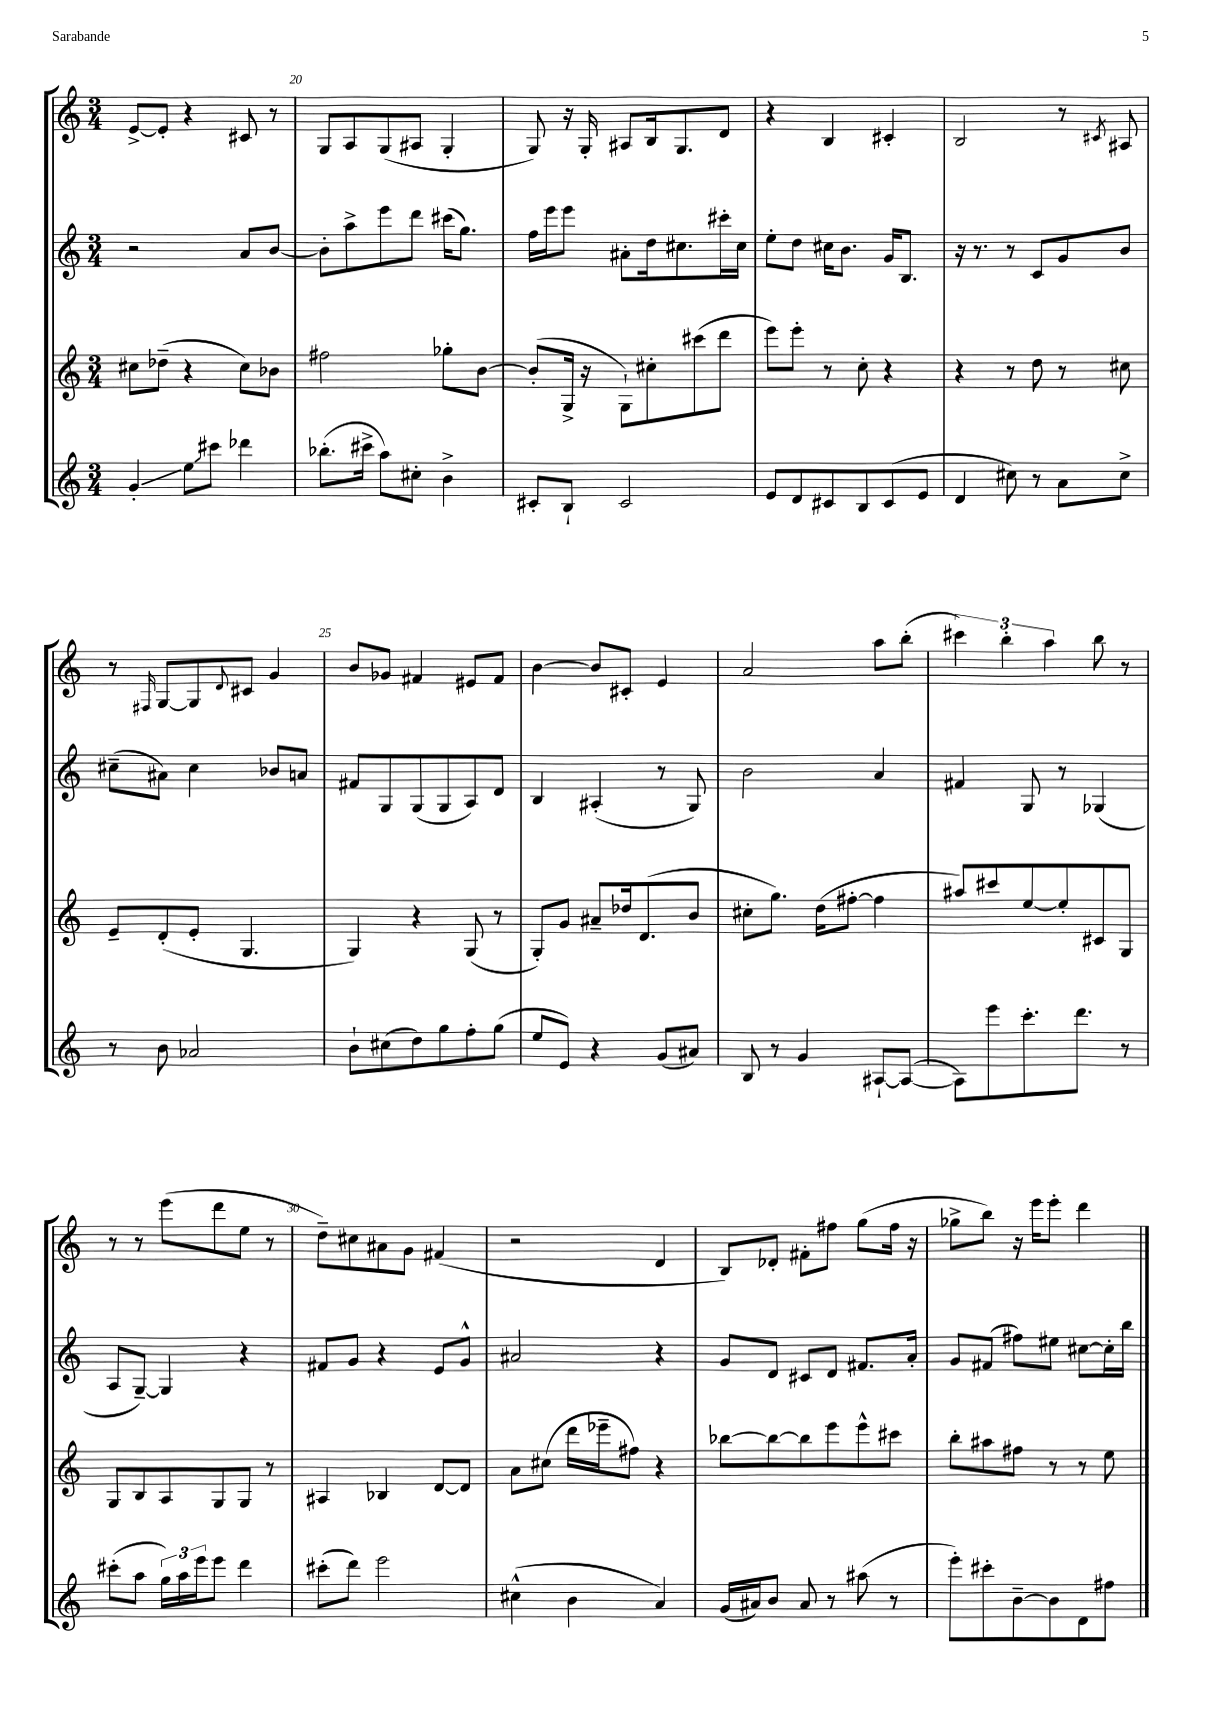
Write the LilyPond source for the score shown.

<<
\new StaffGroup <<
\new Staff = "s0" {
    \clef treble \key c \major \numericTimeSignature \time 3/4
    e'8~-> e'8-. r4 cis'8 r8 |
    g8 a8 g8( ais8 g4-. |
    g8) r16 g16-. ais8 b16 g8. d'8 |
    r4 b4 cis'4-. |
    b2 r8 \acciaccatura { cis'8 } ais8 |
    r8 \grace { fis16 } g8~ g8 \appoggiatura { d'8 } cis'8 g'4 |
    b'8 ges'8 fis'4 eis'8 fis'8 |
    b'4~ b'8 cis'8-. e'4 |
    a'2 a''8 b''8-.( |
    \tuplet 3/2 { cis'''4) b''4-. a''4 } b''8 r8 |
    r8 r8 e'''8( d'''8 e''8 r8 |
    d''8--) cis''8 ais'8 g'8 fis'4( |
    r2 d'4 |
    b8) des'8-. fis'8-. fis''8 g''8( fis''16 r16 |
    ges''8-> b''8) r16 e'''16 e'''8-. d'''4 \bar "|." |
}
\new Staff = "s1" {
    \clef treble \key c \major \numericTimeSignature \time 3/4
    r2 a'8 b'8~ |
    b'8-. a''8-> e'''8 d'''8 cis'''16( g''8.) |
    f''16 e'''16 e'''8 ais'8-. d''16 cis''8. cis'''16-. cis''16 |
    e''8-. d''8 cis''16 b'8. g'16 b8. |
    r16 r8. r8 c'8 g'8 b'8 |
    cis''8--( ais'8) cis''4 bes'8 a'8 |
    fis'8 g8 g8( g8 a8) d'8 |
    b4 ais4-.( r8 g8) |
    b'2 a'4 |
    fis'4 g8 r8 ges4( |
    a8 g8~--) g4 r4 |
    fis'8 g'8 r4 e'8 g'8-^ |
    ais'2 r4 |
    g'8 d'8 cis'8 d'8 fis'8. a'16-. |
    g'8 fis'8( fis''8) eis''8 cis''8~ cis''16-. b''16 \bar "|." |
}
\new Staff = "s2" {
    \clef treble \key c \major \numericTimeSignature \time 3/4
    cis''8 des''8--( r4 cis''8) bes'8 |
    fis''2 ges''8-. b'8~ |
    b'8-.( g16-> r16 g8-!) cis''8-. cis'''8( d'''8 |
    e'''8) e'''8-. r8 c''8-. r4 |
    r4 r8 d''8 r8 cis''8 |
    e'8-- d'8-.( e'8-. g4. |
    g4) r4 g8( r8 |
    g8-.) g'8 ais'8-- des''16 d'8.( b'8 |
    cis''8-. g''8.) d''16( fis''8~-. fis''4 |
    ais''8) cis'''8 e''8~ e''8-. cis'8 g8 |
    g8 b8 a8 g8 g8 r8 |
    ais4 bes4 d'8~ d'8 |
    a'8 cis''8( d'''16 ees'''16-- fis''8) r4 |
    bes''8~ bes''8~ bes''8 e'''8 e'''8-^ cis'''8 |
    b''8-. ais''8 fis''8 r8 r8 e''8 \bar "|." |
}
\new Staff = "s3" {
    \clef treble \key c \major \numericTimeSignature \time 3/4
    g'4-.\glissando e''8\glissando cis'''8 des'''4 |
    bes''8.-.( cis'''16-> a''8) cis''8-. b'4-> |
    cis'8-. b8-! cis'2 |
    e'8 d'8 cis'8 b8 cis'8( e'8 |
    d'4 cis''8) r8 a'8 cis''8-> |
    r8 b'8 aes'2 |
    b'8-! cis''8( d''8) g''8 f''8-. g''8( |
    e''8 e'8) r4 g'8( ais'8) |
    b8 r8 g'4 ais8~-! ais8~( |
    ais8) e'''8 c'''8.-. d'''8. r8 |
    cis'''8-.( a''8 \tuplet 3/2 { g''16) a''16 e'''16 } e'''8 d'''4 |
    cis'''8-.( d'''8) e'''2 |
    cis''4-^( b'4 a'4) |
    g'16( ais'16) b'8 ais'8 r8 ais''8( r8 |
    e'''8-.) cis'''8-. b'8~-- b'8 d'8 fis''8 \bar "|." |
}
>>
>>
\layout { \context { \Score currentBarNumber = #19 \override BarNumber.break-visibility = ##(#f #t #t) barNumberVisibility = #(every-nth-bar-number-visible 5) } }
